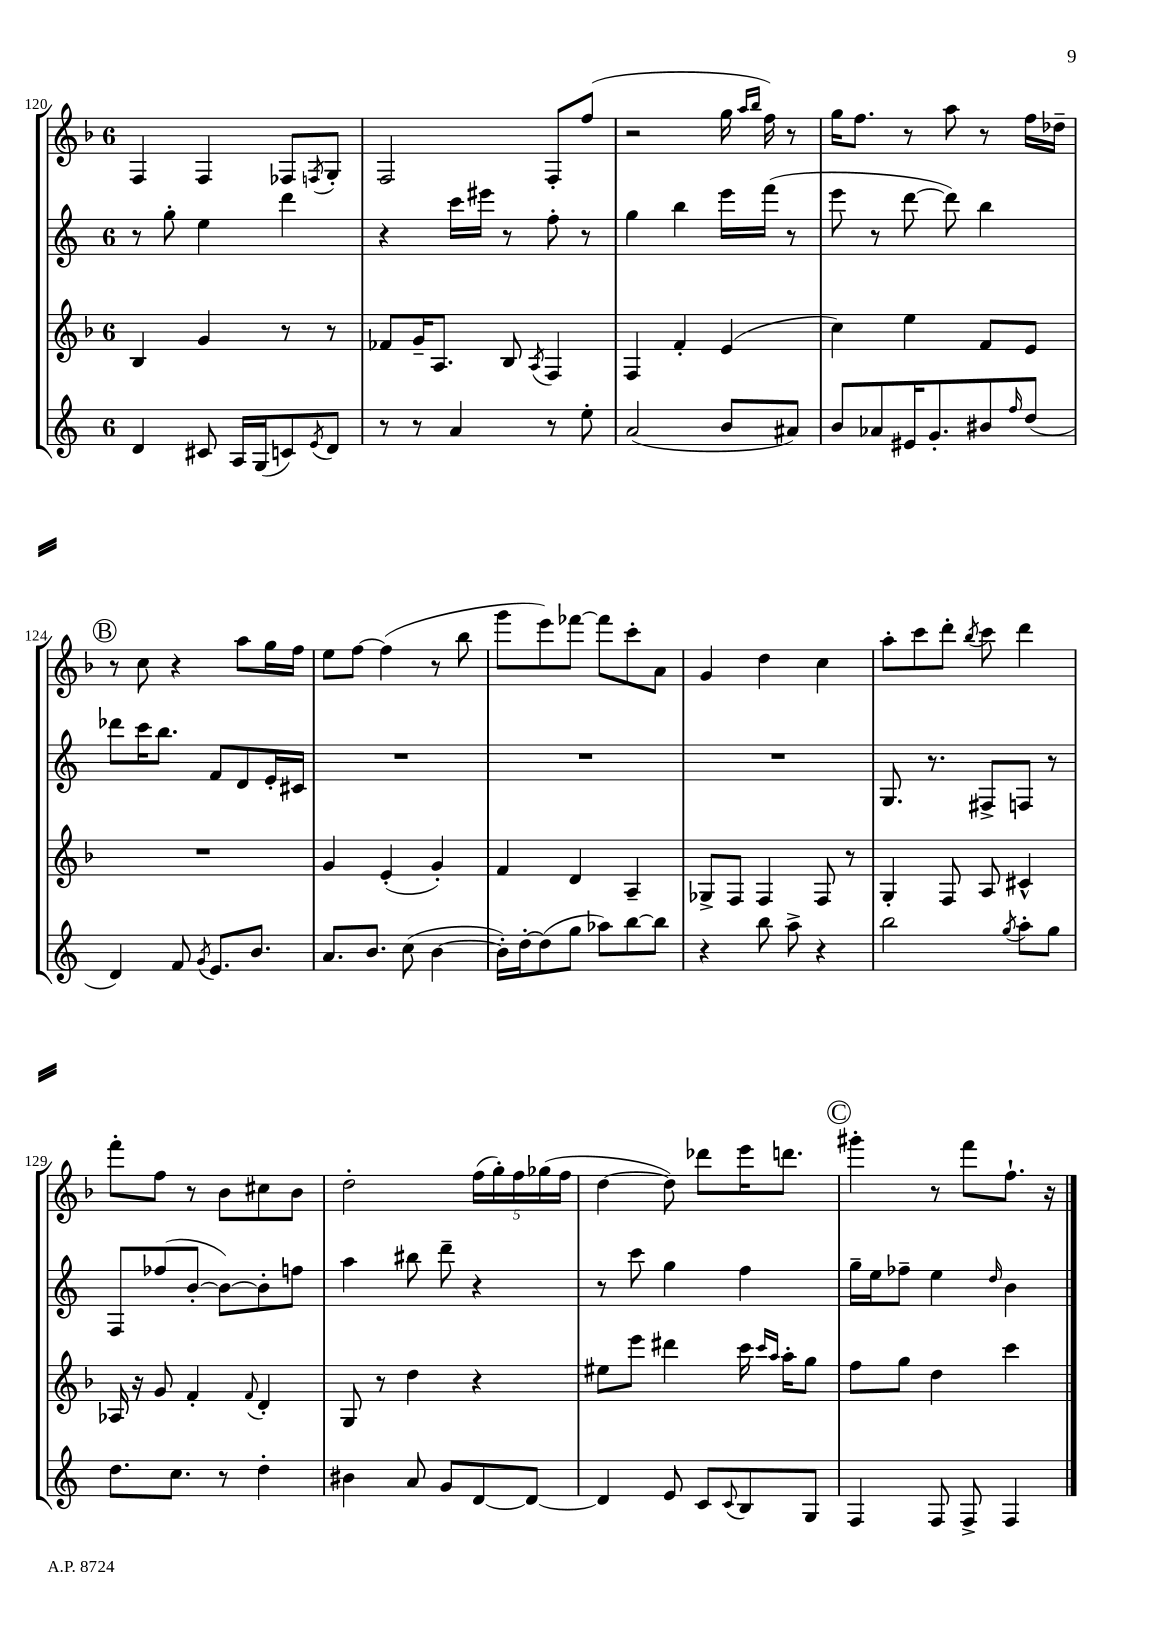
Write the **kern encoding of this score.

**kern	**kern	**kern	**kern
*part4	*part3	*part2	*part1
*staff4	*staff3	*staff2	*staff1
*clefG2	*clefG2	*clefG2	*clefG2
*k[]	*k[b-]	*k[]	*k[b-]
*M6/8	*M6/8	*M6/8	*M6/8
=120	=120	=120	=120
4d/	4B-/	8r	4F/
.	.	8gg'\	.
8c#X/	4g/	4ee\	4F/
16A/LL	.	.	.
(16G/J	.	.	.
8cn/)	8r	4ddd\	8F-X/L
8qe/	.	.	8qFn/
8d/J	8r	.	8G'/J
=121	=121	=121	=121
8r	8f-X/L	4r	2F/
8r	16g~/K	.	.
.	8.A/J	.	.
4a/	.	16ccc\LL	.
.	.	16eee#X\JJ	.
.	8B-/	8r	.
.	8qA/	.	.
8r	4F/	8ff'\	8F'/L
8ee'\	.	8r	(8ff/J
=122	=122	=122	=122
(2a/	4F/	4gg\	2r
.	4f'/	4bb\	.
8b/L	(4e/	16eee\LL	16gg\
.	.	.	16qqaa/LL
.	.	.	16qqbb-/JJ
.	.	(16fff\JJ	16ff\)
8a#X/J)	.	8r	8r
=123	=123	=123	=123
8b/L	4cc\)	8eee\	16gg\KL
.	.	.	8.ff\J
8a-X/	.	8r	.
16e#X/K	4ee\	[8ddd\	8r
8.g'/	.	.	.
.	.	8ddd\])	8aa\
8b#X/	8f/L	4bb\	8r
16qqff/	.	.	.
(8dd/J	8e/J	.	16ff\LL
.	.	.	16dd-X~\JJ
!!LO:LB:g=z
!!LO:REH:place=s1:t=B
=124	=124	=124	=124
4d/)	2.r	8ddd-X\L	8r
.	.	16ccc\K	8cc\
.	.	8.bb\J	.
8f/	.	.	4r
8qg/	.	.	.
8.e/L	.	8f/L	.
.	.	8d/	8aa\L
8.b/J	.	.	.
.	.	16e'/L	16gg\L
.	.	16c#X/JJ	16ff\JJ
=125	=125	=125	=125
8.a/L	4g/	2.r	8ee\L
.	.	.	[8ff\J
8.b/J	.	.	.
.	(4e'/	.	(4ff\]
(8cc\	.	.	.
[4b\	4g'/)	.	8r
.	.	.	8bb-\
=126	=126	=126	=126
16b'\LL])	4f/	2.r	8ggg\L
[16dd'\J	.	.	.
(8dd\]	.	.	8eee\)
8gg\J	4d/	.	[8fff-X\J
8aa-X\L)	.	.	8fff-\L]
[8bb\	4A~/	.	8ccc'\
8bb\J]	.	.	8a\J
=127	=127	=127	=127
4r	8G-X^/L	2.r	4g/
.	8F/J	.	.
8bb\	4F/	.	4dd\
8aa^\	.	.	.
4r	8F/	.	4cc\
.	8r	.	.
=128	=128	=128	=128
2bb\	4G'/	8.G/	8aa'\L
.	.	.	8ccc\
.	.	8.r	.
.	8F/	.	8ddd'\J
.	.	.	8qbb-/
.	8A/	8F#X^/L	8ccc\
8qgg/	.	.	.
8aa'\L	4c#X^^/	8Fn/J	4ddd\
8gg\J	.	8r	.
!!LO:LB:g=z
=129	=129	=129	=129
8.dd\L	16A-X/	8F/L	8fff'\L
.	16r	.	.
.	8g/	(8ff-X/	8ff\J
8.cc\J	.	.	.
.	4f'/	[8b'/J	8r
8r	.	8b\L_)	8b-\L
.	8qqf/	.	.
4dd'\	4d'/	8b'\]	8cc#X\
.	.	8ffn\J	8b-\J
=130	=130	=130	=130
4b#X\	8G/	4aa\	2dd'\
.	8r	.	.
8a/	4dd\	8bb#X\	.
8g/L	.	8ddd~\	.
[8d/	4r	4r	(20ff\LL
.	.	.	20gg'\)
.	.	.	20ff\
8d/J_	.	.	.
.	.	.	(20gg-X\
.	.	.	20ff\JJ
=131	=131	=131	=131
4d/]	8ee#X\L	8r	[4dd\
.	8eee\J	8ccc\	.
8e/	4ddd#X\	4gg\	8dd\])
8c/L	.	.	8ddd-X\L
8qqc/	.	.	.
8B/	16ccc\	4ff\	16eee\K
.	16qqccc/LL	.	.
.	16qqaa/JJ	.	.
.	16aa'\KL	.	8.dddn\J
8G/J	8gg\J	.	.
!!LO:REH:place=s1:t=C
=132	=132	=132	=132
4F/	8ff\L	16gg~\LL	4ggg#X'\
.	.	16ee\J	.
.	8gg\J	8ff-X~\J	.
8F/	4dd\	4ee\	8r
8F^/	.	.	8fff\L
.	.	16qqdd/	.
4F/	4ccc\	4b\	8.ff`\J
.	.	.	16r
==	==	==	==
*-	*-	*-	*-
